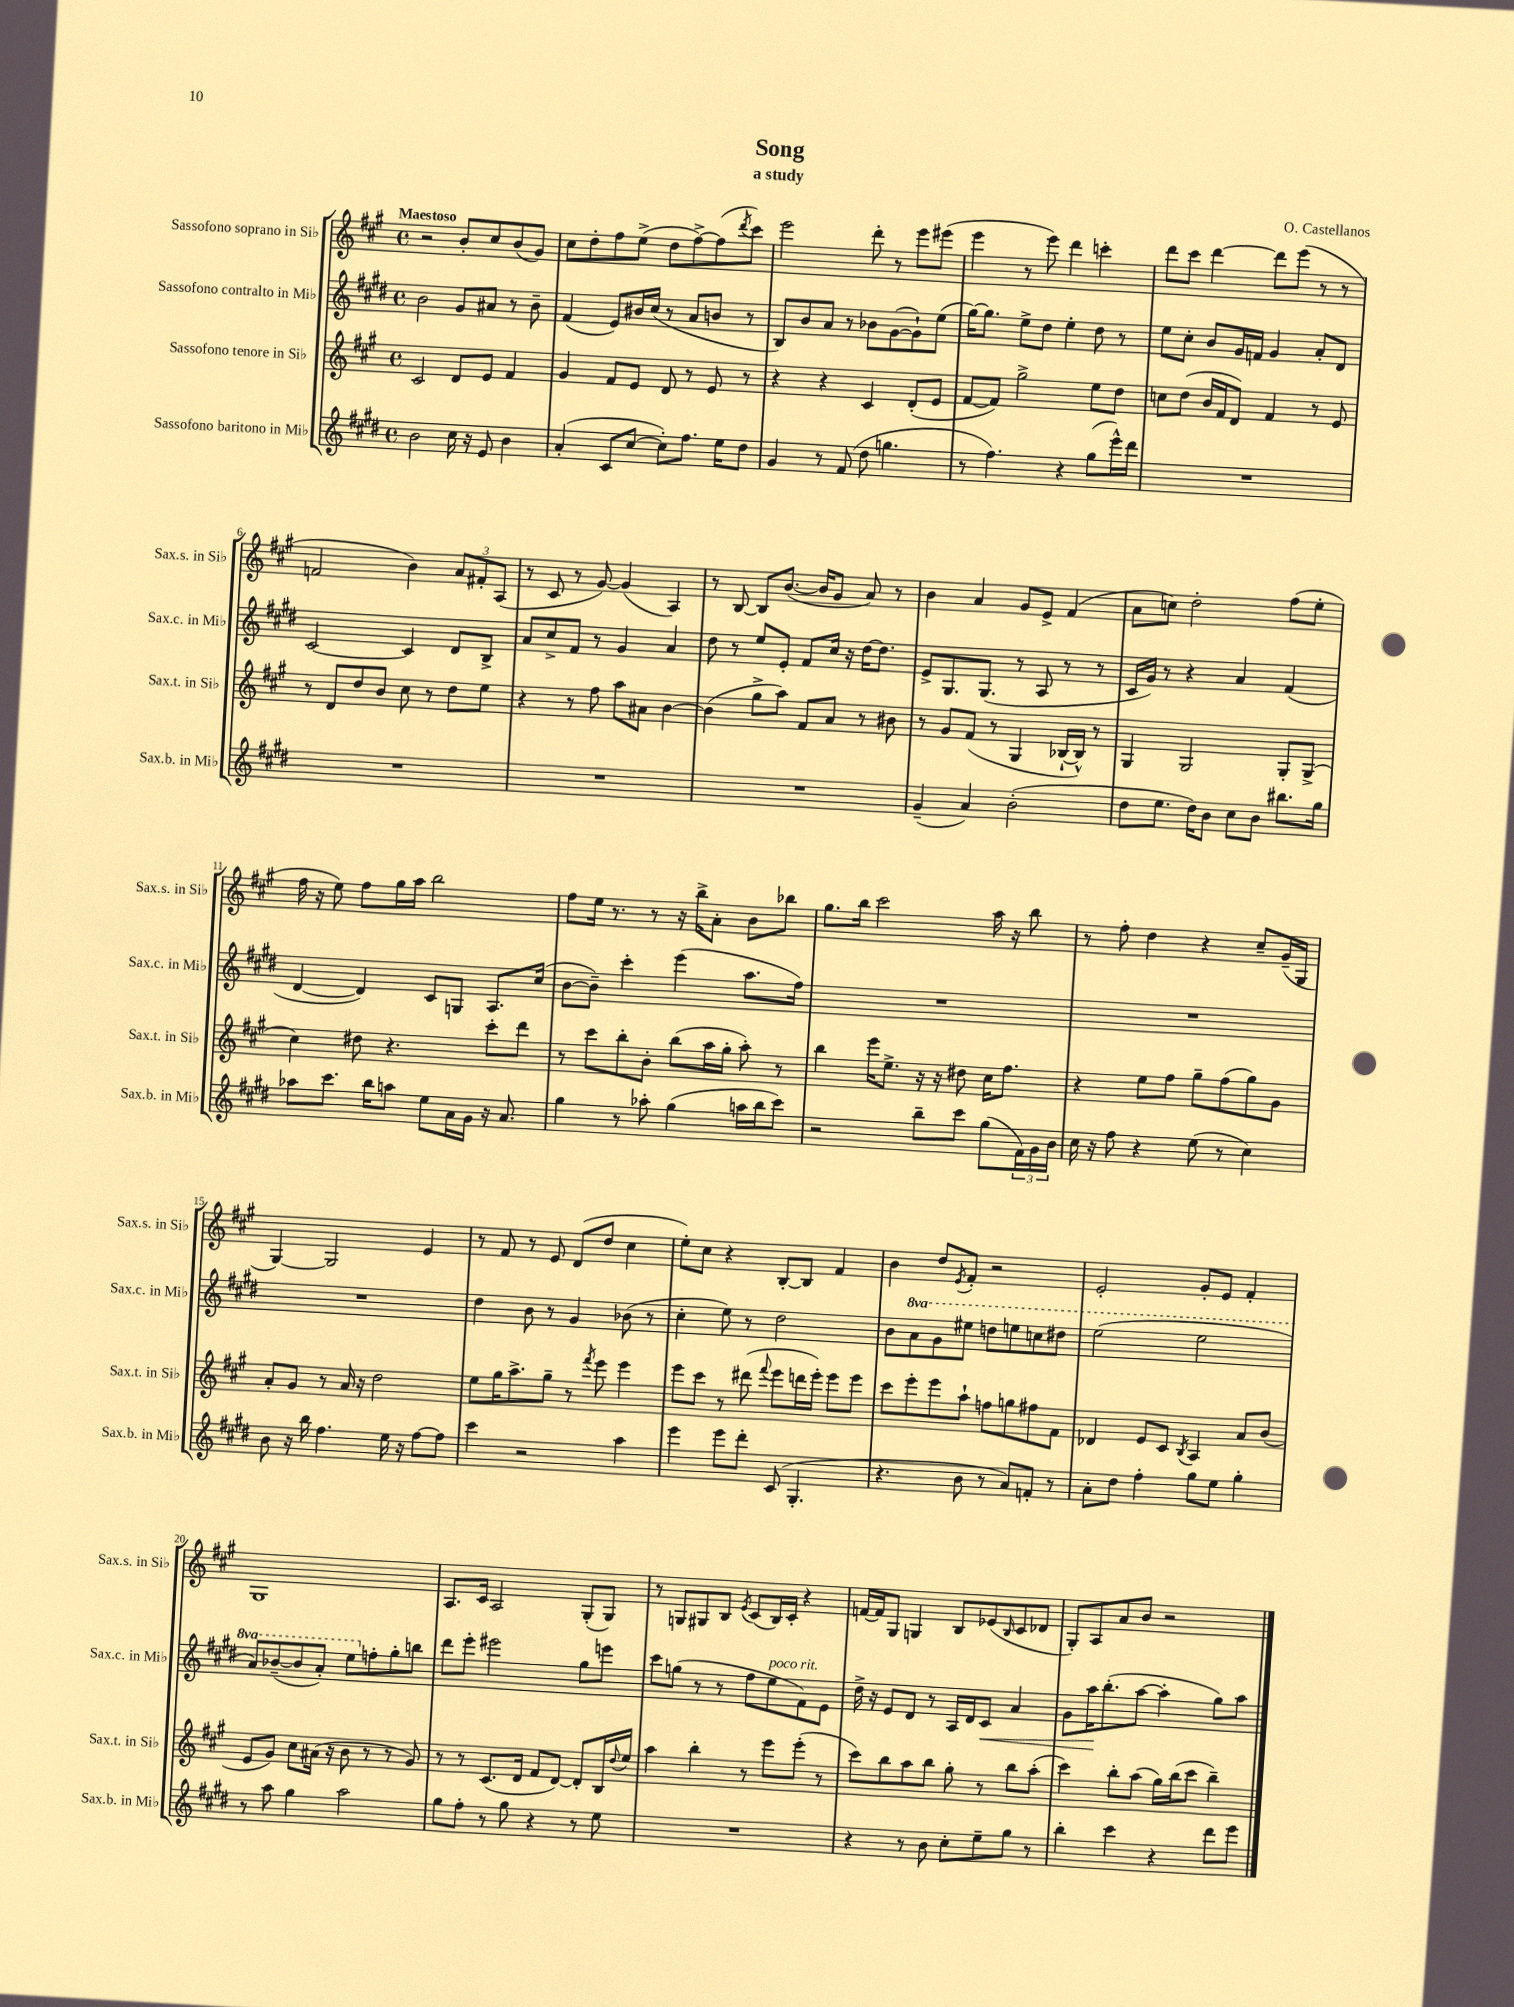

**kern	**kern	**kern	**dynam	**kern
*part4	*part3	*part2	*part2	*part1
*staff4	*staff3	*staff2	*staff2	*staff1
*I"Sassofono baritono in Mi♭	*I"Sassofono tenore in Si♭	*I"Sassofono contralto in Mi♭	*	*I"Sassofono soprano in Si♭
*I'Sax.b. in Mi♭	*I'Sax.t. in Si♭	*I'Sax.c. in Mi♭	*	*I'Sax.s. in Si♭
*clefG2	*clefG2	*clefG2	*	*clefG2
*k[f#c#g#d#]	*k[f#c#g#]	*k[f#c#g#d#]	*	*k[f#c#g#]
*M4/4	*M4/4	*M4/4	*	*M4/4
*met(c)	*met(c)	*met(c)	*	*met(c)
=1	=1	=1	=1	=1
!	!	!	!	!LO:TX:a:B:t=Maestoso
2b\	2c#/	2b\	.	2r
16cc#\	8d/L	8g#/L	.	8b'/L
16r	.	.	.	.
8e/	8e/J	8a#X/J	.	8cc#/
4b\	4f#/	8r	.	(8b/
.	.	8b~\	.	8g#/J)
=2	=2	=2	=2	=2
(4a'/	4g#/	(4f#/	.	8cc#\L
.	.	.	.	8dd'\
8c#/L	8f#/L	8e/L)	.	8ff#\
[8cc#/J	8e/J	16b#X/L	.	(8ee^\J
.	.	(16cc#/JJ	.	.
8cc#'\L])	8d/	8r	.	8dd\L
8.ff#\J	8r	8a/L	.	[8ff#^\)
.	8e/	8bn/J	.	(8ff#\]
16ee\KL	.	.	.	.
.	.	.	.	8qddd/
8dd#\J	8r	8r	.	8ccc#\J)
=3	=3	=3	=3	=3
4g#/	4r	8B/L)	.	2eee\
.	.	8b/	.	.
8r	4r	8a/J	.	.
(8f#/	.	8r	.	.
8dd#\	4c#/	8b-X\L	.	8ddd'\
4.ggn\	.	([8g#\	.	8r
.	(8d'/L	8g#`\])	.	8eee\L
.	8e/J	(8ee\J	.	(8eee#X\J
=4	=4	=4	=4	=4
8r	[8f#/L	[16gg#\KL)	.	4eee\
.	.	8.gg#\J]	.	.
4.ff#\)	8f#/J])	.	.	.
.	2gg#^\	8ee^\L	.	8r
.	.	8dd#\J	.	8eee\)
4r	.	4ee'\	.	4ddd\
(8gg#\L	8ee\L	8dd#\	.	4cccn'\
16eee^^\L)	8dd\J	8r	.	.
16ddd#\JJ	.	.	.	.
=5	=5	=5	=5	=5
1r	8ccn\L	8ee\L	.	8ddd\L
.	(8dd\J	8cc#'\J	.	8ccc#\J
.	16b/LL	8b/L	.	[4ddd\
.	16f#/J	.	.	.
.	8d/J)	16g#/L	.	.
.	.	16fn/JJ	.	.
.	4f#/	4g#/	.	8ddd\L]
.	.	.	.	(8eee\J
.	8r	8a'/L	.	8r
.	8e/	8d#/J	.	8r
!!LO:LB:g=z
=6	=6	=6	=6	=6
1r	8r	[2c#/	.	2fn/
.	8d/L	.	.	.
.	8dd/	.	.	.
.	8b/J	.	.	.
.	8cc#\	4c#/]	.	4b\)
.	8r	.	.	.
.	8dd\L	8d#/L	.	12a/L
.	.	.	.	12f#X'/
.	8ee\J	8B^/J	.	.
.	.	.	.	(12A/J
=7	=7	=7	=7	=7
1r	4r	8a/L	.	8r
.	.	8cc#^/	.	8c#/
.	8r	8f#/J	.	8r
.	8ff#\	8r	.	[8g#/)
.	8aa\L	4g#/	.	(4g#/]
.	8a#X\J	.	.	.
.	[4b\	4a/	.	4A/)
=8	=8	=8	=8	=8
1r	(4b\]	8dd#\	.	8r
.	.	8r	.	[8B/
.	8gg#^\L	8ee/L	.	8B/L]
.	8aa\J)	8e'/J	.	([8.b/J
.	8f#/L	8f#/L	.	.
.	.	.	.	16b/KL]
.	8a/J	16cc#/Jk	.	8g#/J
.	.	16r	.	.
.	8r	[16dd#\KL	.	8a/)
.	.	8.dd#\J]	.	.
.	8b#X\	.	.	8r
=9	=9	=9	=9	=9
(4g#~/	8r	8e^/L	.	4b\
.	8g#/L	8.G#/	.	.
4a/)	(8f#/J	.	.	4a/
.	.	(8.G#/J	.	.
.	8r	.	.	.
(2b'\	4G#/	8r	.	8g#/L
.	.	8A/	.	8e^/J
.	[16B-X`/LL	8r	.	(4f#/
.	16B-^^/JJ])	.	.	.
.	8r	8r	.	.
=10	=10	=10	=10	=10
8dd#\L	4G#/	16c#/LL	.	8a\L
.	.	16g#/JJ)	.	.
8.ee\J	.	8r	.	8ccn\J)
.	2G#/	4r	.	2dd'\
16dd#\KL)	.	.	.	.
8b\J	.	.	.	.
8cc#\L	.	4a/	.	.
8b\J	.	.	.	.
8.bb#X\L	8G#'/L	(4f#/	.	(8ff#\L
.	(8G#^/J	.	.	8ee'\J
16gg#\Jk	.	.	.	.
!!LO:LB:g=z
=11	=11	=11	=11	=11
8aa-X\L	4cc#\)	[4d#/	.	16ff#\
.	.	.	.	16r
8.ccc#\J	.	.	.	8ee\)
.	8dd#X\	4d#/])	.	8ff#\L
16bb\KL	.	.	.	.
8aan\J	4.r	.	.	16gg#\L
.	.	.	.	16aa\JJ
8ee\L	.	8c#/L	.	2bb\
16a\L	.	8Gn/J	.	.
16g#\JJ	.	.	.	.
16r	8ccc#'\L	8.A/L	.	.
8.a/	.	.	.	.
.	8ddd\J	.	.	.
.	.	(16cc#/Jk	.	.
=12	=12	=12	=12	=12
4gg#\	8r	[8b\L	.	8ff#\L
.	8ccc#\L	8b~\J])	.	16ee\Jk
.	.	.	.	8.r
8r	8bb'\	4ccc#'\	.	.
8aa-X'\	8b'\J	.	.	8r
(4gg#\	(8bb\L	(4eee\	.	16r
.	.	.	.	16bb^\KL
.	16aa\L	.	.	8a'\J
.	16gg#'\JJ	.	.	.
16aan\LL	8aa'\)	8.aa\L	.	8b\L
16bb\J	.	.	.	.
8ccc#\J)	8r	.	.	8bb-X\J
.	.	16ff#\Jk)	.	.
=13	=13	=13	=13	=13
2r	4bb\	1r	.	8.gg#\L
.	.	.	.	16bb\Jk
.	16eee\KL	.	.	2ccc#\
.	8.ee^\J	.	.	.
8bb~\L	16r	.	.	.
.	16r	.	.	.
8ccc#\J	8dd#X\	.	.	.
(8gg#\L	16cc#\KL	.	.	16aa\
.	8.ff#\J	.	.	16r
24f#\L)	.	.	.	8bb\
24g#\	.	.	.	.
24b\JJ	.	.	.	.
=14	=14	=14	=14	=14
16cc#\	4r	1r	.	8r
16r	.	.	.	.
8ff#\	.	.	.	8ff#'\
4r	8ee\L	.	.	4dd\
.	8ff#\J	.	.	.
(8ee\	8gg#~\L	.	.	4r
8r	(8ff#\	.	.	.
4cc#\)	8gg#\)	.	.	8cc#~/L
.	8g#\J	.	.	(16g#~/L
.	.	.	.	16G#/JJ
!!LO:LB:g=z
=15	=15	=15	=15	=15
8b\	8a'/L	1r	.	[4G#/)
16r	8g#/J	.	.	.
16bb\	.	.	.	.
4.ff#\	8r	.	.	2G#/]
.	16a/	.	.	.
.	16r	.	.	.
.	2dd\	.	.	.
16ee\	.	.	.	.
16r	.	.	.	.
[8ff#\L	.	.	.	4e/
8ff#\J]	.	.	.	.
=16	=16	=16	=16	=16
4ccc#\	8ee\L	4dd#\	.	8r
.	16gg#\K	.	.	8f#/
.	8.aa^\	.	.	.
2r	.	8b\	.	8r
.	8gg#~\J	8r	.	8e/
.	8r	4g#/	.	(8d/L
.	8qfff#/	.	.	.
.	8eee\	.	.	8dd/J
4aa\	4eee\	(8b-X\	.	4cc#\
.	.	8r	.	.
=17	=17	=17	=17	=17
4eee\	8eee\L	4cc#'\	.	8ee'\L)
.	8ccc#\J	.	.	8cc#\J
8eee\L	8r	8ee\)	.	4r
8ddd#'\J	(8ddd#X\	8r	.	.
.	8qqfff#/	.	.	.
(8c#/	8eee\L	2dd#\	.	[8B'/L
4.G#'/	16dddn\L	.	.	8B/J]
.	16eee'\JJ)	.	.	.
.	8eee\L	.	.	4f#/
.	8eee\J	.	.	.
=18	=18	=18	=18	=18
4.r	8ccc#\L	8b\L	.	4b\
*	*	*8va	*	*
.	8eee'\	8aa\	.	.
.	8eee\	8gg#\	.	8dd/L
.	.	.	.	8qe/
8b\	8aa`\J	8eee#X\J	.	8f#'/J
8r	8ffn\L	8dddn\L	.	2r
8a/L)	8ggn\	8eeen\	.	.
8fn'/J	8ff#X\	8cccn\	.	.
8r	8f#\J	8ddd#X\J	.	.
=19	=19	=19	=19	=19
8a'\L	4d-X/	(2eee\	.	2e'/
8dd#\J	.	.	.	.
4ff#'\	8e/L	.	.	.
.	8c#/J	.	.	.
.	8qB/	.	.	.
8gg#\L	4A/	2eee\	.	8g#'/L
8ee\J	.	.	.	8e/J
4gg#'\	8a/L	.	.	4f#'/
.	(8b/J	.	.	.
!!LO:LB:g=z
=20	=20	=20	=20	=20
8r	8e/L	8aa/L)	.	1G#
8aa\	8g#/J)	([8bb-X~/	.	.
4gg#\	8cc#\L	8bb-/]	.	.
.	(16a#X\Jk	8aa'/J)	.	.
.	16r	.	.	.
2aa\	8b\	8eee\L	.	.
*	*	*X8va	*	*
.	8r	8ffn'\	.	.
.	8r	8gg#'\	.	.
.	8g#/)	8bbn\J	.	.
=21	=21	=21	=21	=21
8gg#\L	8r	8ddd#\L	.	8.A/L
8ff#'\J	8r	8eee'\J	.	.
.	.	.	.	16c#/Jk
8r	(8.c#/L	2eee#X\	.	2A/
8gg#\	.	.	.	.
.	16d/Jk	.	.	.
4r	8f#/L	.	.	.
.	[8d/J)	.	.	.
8r	8d'/L]	8gg#\L	.	(8G#'/L
8ee\	16B/L	8eeen\J	.	8G#/J)
.	8qqdd/	.	.	.
.	16ee/JJ	.	.	.
=22	=22	=22	=22	=22
1r	4aa\	8ccc#\L	.	8r
.	.	(8ggn\J	.	8Gn/L
.	4bb'\	8r	.	8G#X/
.	.	8r	.	8B/J
.	.	.	.	8qe/
.	8r	8ff#\L	.	(8c#/L
!	!	!LO:TX:a:i:t=poco rit.	!	!
.	8eee\L	8ee\	.	16B/L)
.	.	.	.	16c#'/JJ
.	(8eee'\J	8f#\)	.	4r
.	8r	8e\J	.	.
=23	=23	=23	=23	=23
4r	8ccc#\L)	16dd#^\	.	[16fn/LL
.	.	16r	.	16f/J]
.	8bb\	8e/L	.	8G#/J
8r	8aa\	8d#/J	.	4Gn/
8b\	8bb\J	8r	.	.
8cc#'\L	8gg#'\	16A/LL	.	8B/L
.	.	16d#/J	.	.
!	!	!	!LO:HP:b	!
8ee~\	8r	8c#/J	<	(8e-X/
.	.	.	.	16qqB/
8gg#\J	8bb\L	4a/	.	8c#/
8r	(8aa'\J	.	.	8d-X/J
=24	=24	=24	=24	=24
4bb'\	4ccc#\)	8g#\L	.	8G#'/L)
.	.	16aa\K	.	8A/
.	.	(8.bb'\	[	.
4ccc#\	8bb'\L	.	.	8a/
.	(8aa\J	[8aa\J	.	8b/J
4r	16gg#\LL)	4aa'\]	.	2r
.	(16bb\J	.	.	.
.	8ccc#\J	.	.	.
8ddd#\L	4bb~\)	8gg#\L)	.	.
8eee\J	.	8aa\J	.	.
==	==	==	==	==
*-	*-	*-	*-	*-
